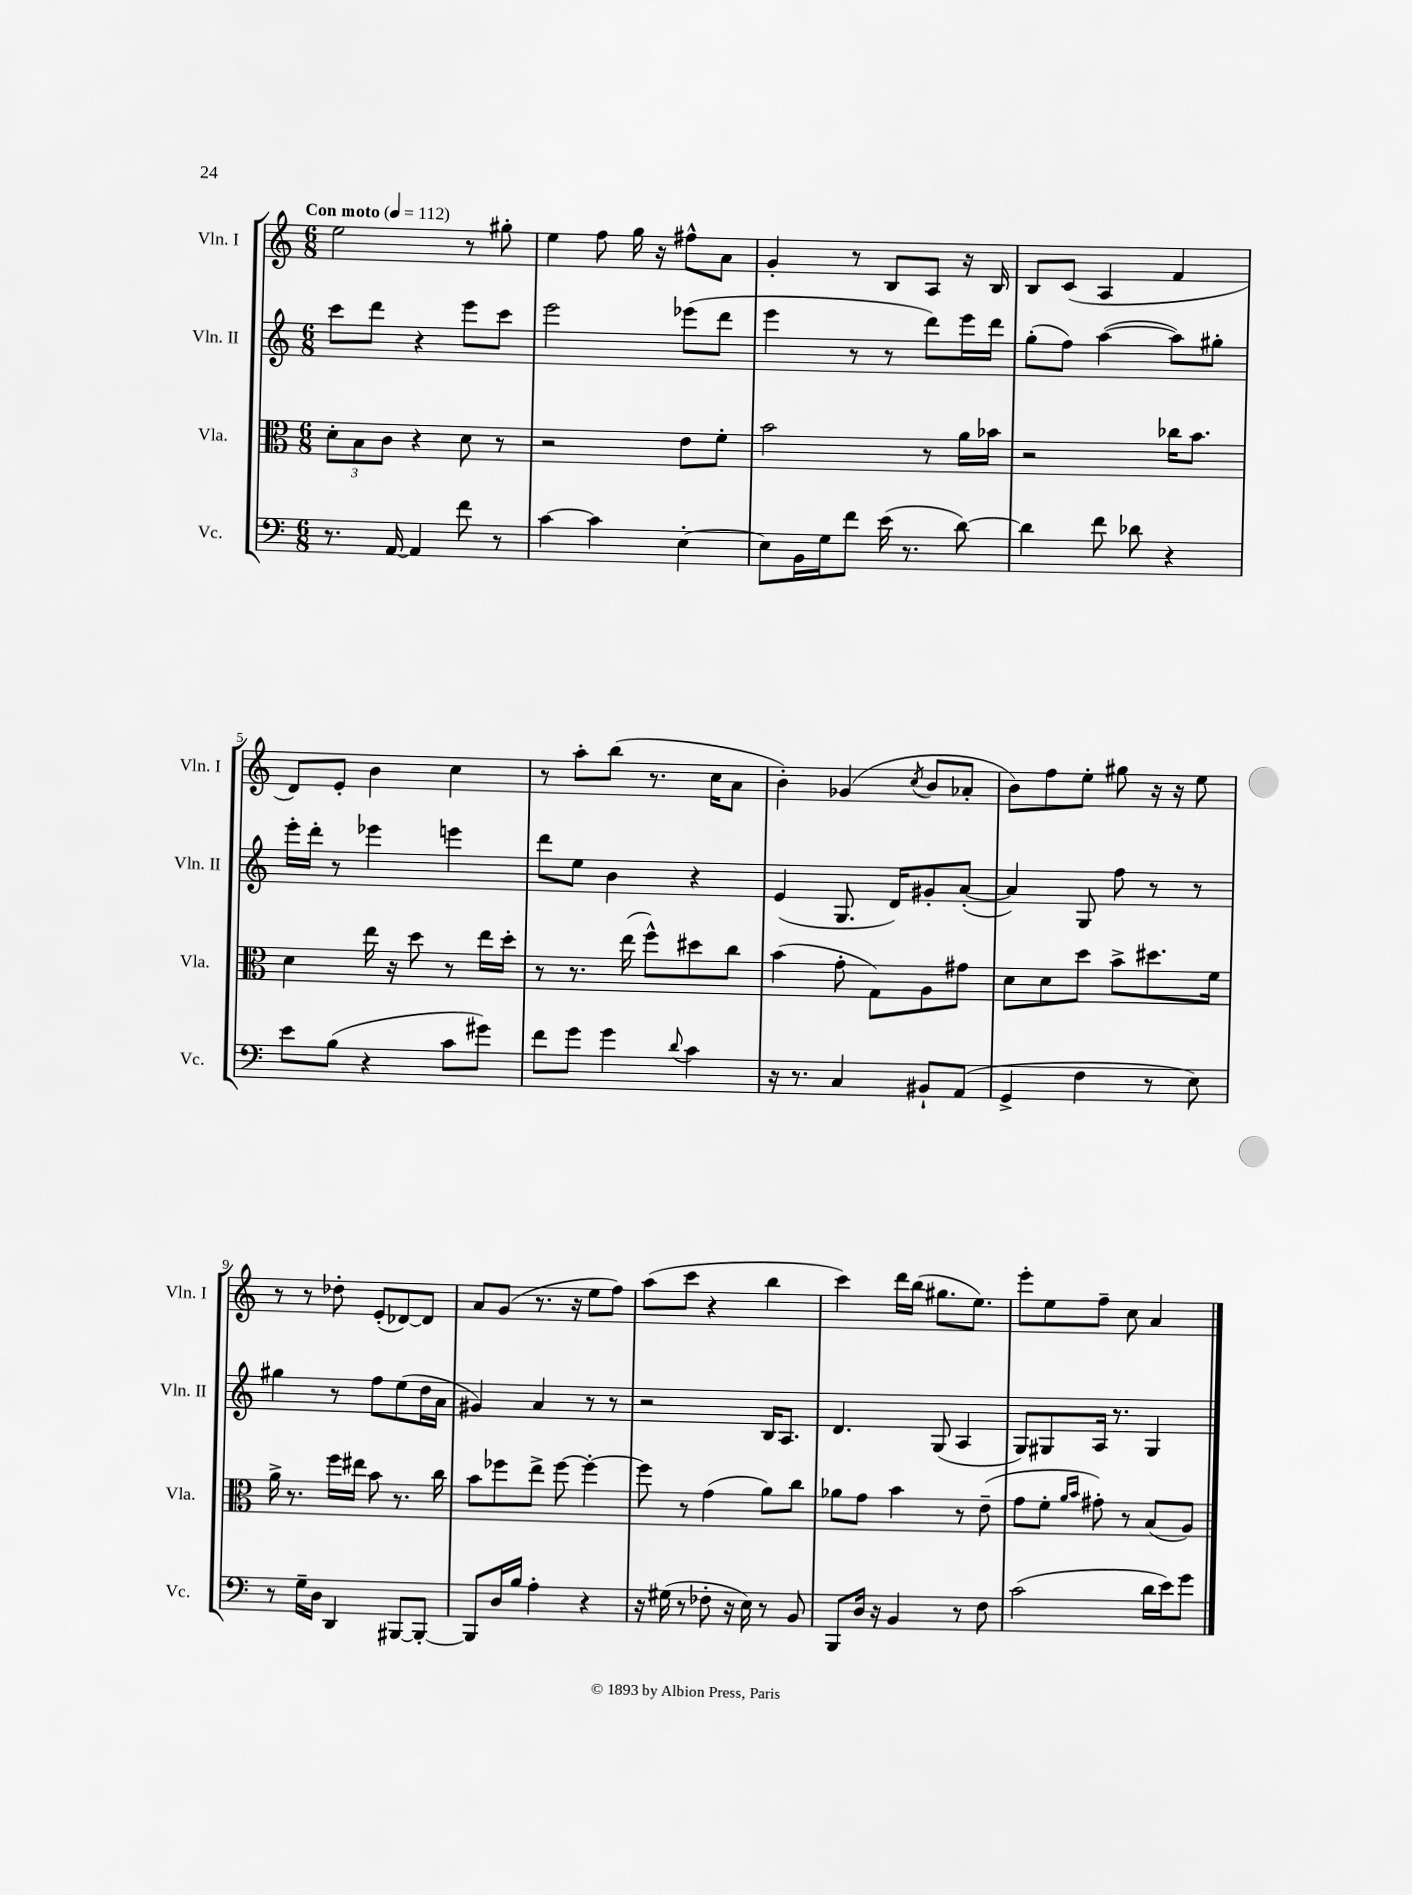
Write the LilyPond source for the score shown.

<<
\new StaffGroup <<
\new Staff = "s0" \with { instrumentName = "Vln. I" shortInstrumentName = "Vln. I" } {
    \clef treble \key c \major \numericTimeSignature \time 6/8 \tempo "Con moto" 4 = 112
    e''2 r8 gis''8-. |
    e''4 f''8 g''16 r16 fis''8-^ a'8 |
    g'4-. r8 b8 a8 r16 b16 |
    b8 c'8( a4 f'4 |
    d'8) e'8-. b'4 c''4 |
    r8 a''8-. b''8( r8. c''16 a'8 |
    b'4-.) ges'4( \acciaccatura { c''8 } b'8 aes'8-. |
    b'8) f''8 e''8-. gis''8 r16 r16 e''8 |
    r8 r8 des''8-. e'8-.( des'8~) des'8 |
    a'8 g'8( r8. r16 e''8 f''8) |
    a''8( c'''8 r4 b''4 |
    c'''4) d'''16 b''16( gis''8. e''8.) |
    e'''8-. e''8 f''8-- c''8 a'4 \bar "|." |
}
\new Staff = "s1" \with { instrumentName = "Vln. II" shortInstrumentName = "Vln. II" } {
    \clef treble \key c \major \numericTimeSignature \time 6/8
    c'''8 d'''8 r4 e'''8 c'''8 |
    e'''2 ees'''8( d'''8 |
    e'''4 r8 r8 d'''8) e'''16 d'''16 |
    g''8-.( f''8) a''4~( a''8) gis''8-. |
    e'''16-. d'''16-. r8 ees'''4 e'''4 |
    d'''8 e''8 b'4 r4 |
    e'4( g8. d'16) gis'8-. a'8~-.( |
    a'4) g8 f''8 r8 r8 |
    gis''4 r8 f''8 e''8( d''16 a'16 |
    gis'4) a'4 r8 r8 |
    r2 b16 a8. |
    d'4. g8( a4 |
    g8) gis8 a16 r8. gis4 \bar "|." |
}
\new Staff = "s2" \with { instrumentName = "Vla." shortInstrumentName = "Vla." } {
    \clef alto \key c \major \numericTimeSignature \time 6/8
    \tuplet 3/2 { d'8-. b8 c'8 } r4 d'8 r8 |
    r2 e'8 f'8-. |
    b'2 r8 a'16 bes'16 |
    r2 ces''16 b'8. |
    d'4 e''16 r16 d''8 r8 e''16 d''16-. |
    r8 r8. e''16( f''8-^) dis''8 c''8 |
    b'4( g'8-. g8) a8 gis'8 |
    d'8 d'8 d''8 b'8-> dis''8. f'16 |
    a'16-> r8. f''16 eis''16 b'8 r8. c''16 |
    b'8 fes''8 e''8-> fes''8~ fes''4~-. |
    fes''8 r8 g'4( a'8) c''8 |
    aes'8 g'8 b'4 r8 e'8--( |
    g'8 f'8-. \grace { a'16 b'16 } gis'8-.) r8 b8( a8) \bar "|." |
}
\new Staff = "s3" \with { instrumentName = "Vc." shortInstrumentName = "Vc." } {
    \clef bass \key c \major \numericTimeSignature \time 6/8
    r8. a,16~ a,4 f'8 r8 |
    c'4~ c'4 e4~-. |
    e8 b,16 g16 f'8 e'16( r8. d'8~) |
    d'4 f'8 des'8 r4 |
    e'8 b8( r4 c'8 gis'8) |
    f'8 g'8 g'4 \appoggiatura { d'8 } c'4 |
    r16 r8. c4 bis,8-! a,8( |
    g,4-> f4 r8 e8) |
    r8 g16-- d16 d,4 bis,,8~ bis,,8~-. |
    bis,,8 d16 b16 a4-. r4 |
    r16 gis16( r8 fes8-. r16 e16) r8 b,8 |
    b,,8 d16 r16 b,4 r8 f8 |
    c'2( d'16 e'16) g'8 \bar "|." |
}
>>
>>
